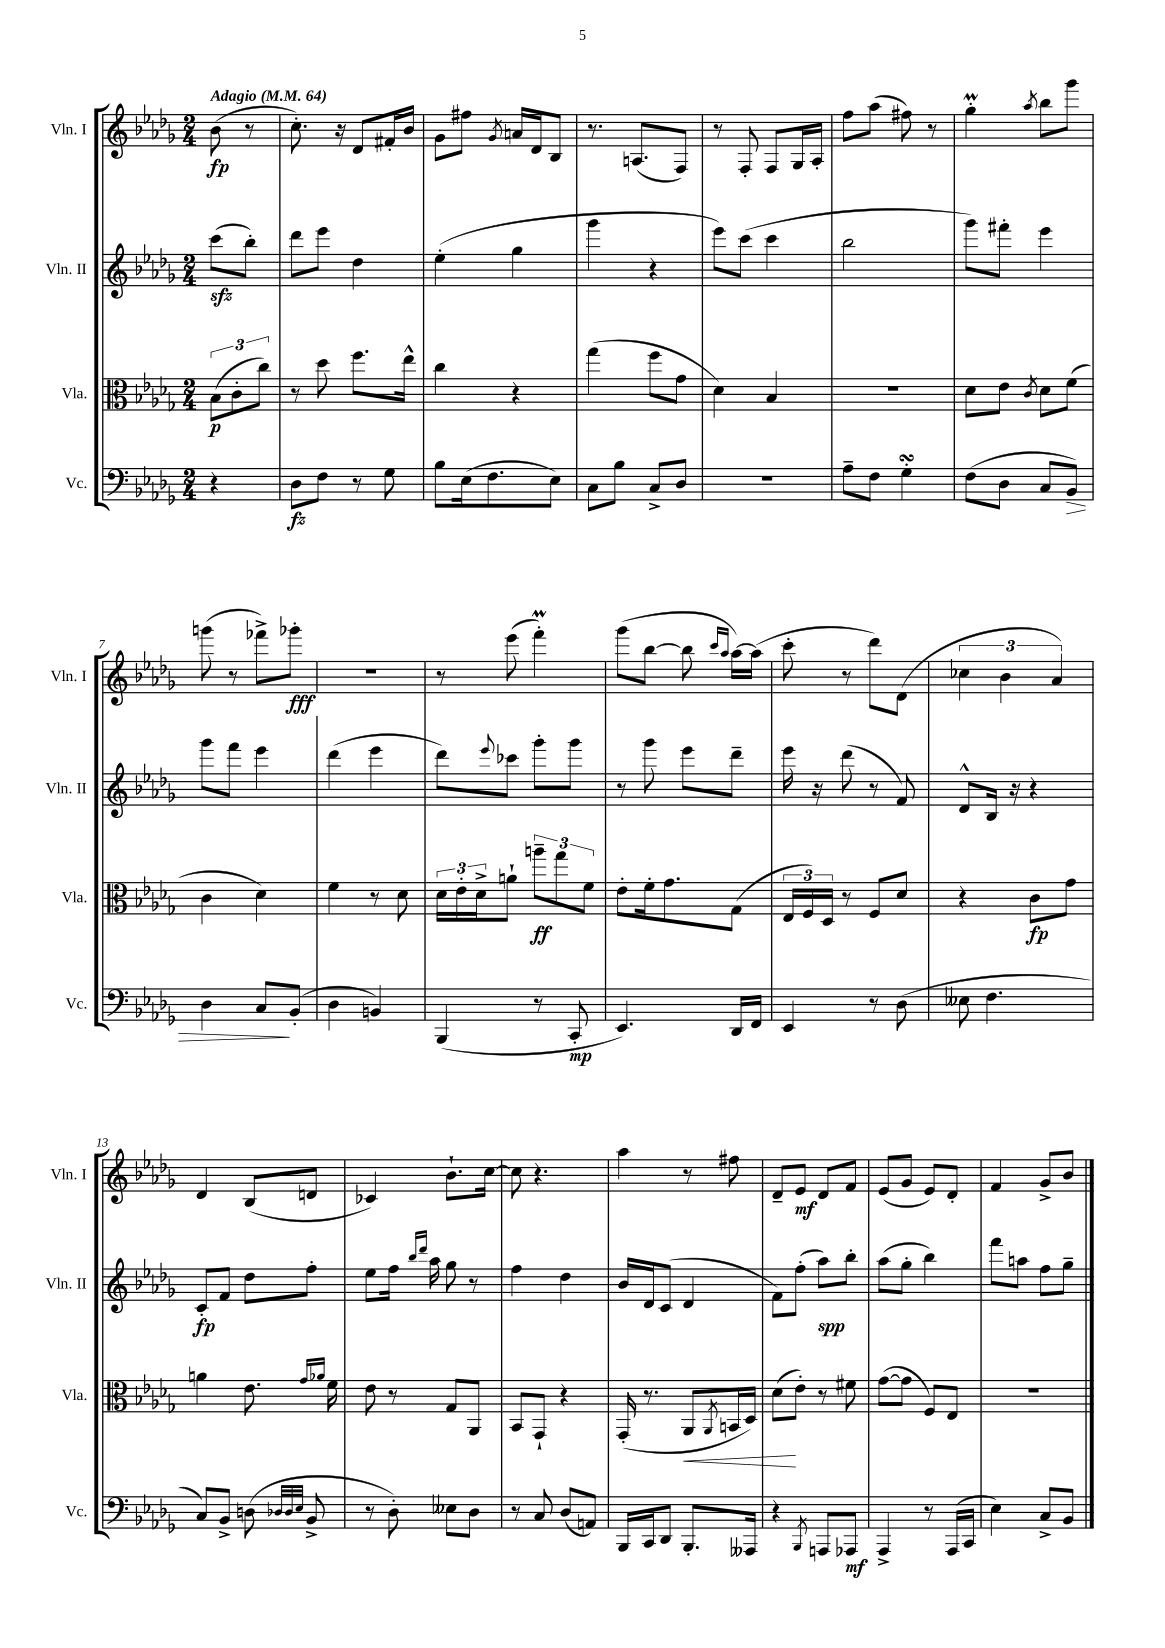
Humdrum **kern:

**kern	**kern	**kern	**kern
*staff4	*staff3	*staff2	*staff1
*clefF4	*clefC3	*clefG2	*clefG2
*k[b-e-a-d-g-]	*k[b-e-a-d-g-]	*k[b-e-a-d-g-]	*k[b-e-a-d-g-]
*M2/4	*M2/4	*M2/4	*M2/4
*MM64	*MM64	*MM64	*MM64
4r	(12B-	(8ccc	(8b-
.	12c'	.	.
.	.	8bb-')	8r
.	12cc)	.	.
=	=	=	=
8D-	8r	8ddd-	8.cc')
8F	8dd-	8eee-	.
.	.	.	16r
8r	8.ff	4dd-	8d-
8G-	.	.	16f#'
.	16ee-^^	.	16b-
=	=	=	=
8B-	4cc	(4ee-'	8g-
(16E-	.	.	8ff#
8.F	.	.	.
.	.	.	8qg-
.	4r	4gg-	16a
.	.	.	16d-
8E-)	.	.	8B-
=	=	=	=
8C	(4gg-	4ggg-	8.r
8B-	.	.	.
.	.	.	(8.A
8C^	8ff	4r	.
8D-	8g-	.	8F)
=	=	=	=
2r	4d-)	8eee-)	8r
.	.	(8ccc	8F'
.	4B-	4ccc	8F
.	.	.	16G-
.	.	.	16A-'
=	=	=	=
8A-~	2r	2bb-	8ff
8F	.	.	(8aa-
4G-'	.	.	8ff#)
.	.	.	8r
=	=	=	=
(8F	8d-	8ggg-)	4gg-'
8D-	8e-	8fff#'	.
.	8qc	.	8qaa-
8C	8d-	4eee-	8bb-
8BB-)	(8f	.	8ggg-
=	=	=	=
4D-	4c	8ggg-	(8ggg
.	.	8fff	8r
8C	4d-)	4eee-	8fff-^)
(8BB-'	.	.	8ggg-'
=	=	=	=
4D-	4f	(4ddd-	2r
4BB)	8r	4eee-	.
.	8d-	.	.
=	=	=	=
(4BBB-	24d-	8ddd-)	8r
.	24e-'	.	.
.	24d-^	.	.
.	.	8qqeee-	.
.	8a`	8ccc-	(8eee-
8r	12aa~	8ggg-'	4fff')
.	12gg-	.	.
8CC'	.	8ggg-	.
.	12f	.	.
=	=	=	=
4.EE-)	8e-'	8r	(8ggg-
.	16f'	8ggg-	[8bb-
.	8.g-	.	.
.	.	8eee-	8bb-]
.	.	.	16qqccc
.	.	.	16qqaa-
16DD-	(8G-	8ddd-~	[16aa-)
16FF	.	.	(16aa-]
=	=	=	=
4EE-	24E-	16eee-	8ccc'
.	24F)	.	.
.	.	16r	.
.	24D-	.	.
.	8r	(8ddd-	8r
8r	8F	8r	8ddd-)
(8D-	8d-	8f)	(8d-
=	=	=	=
8E--	4r	8d-^^	6cc-
4.F	.	16B-	.
.	.	.	6b-
.	.	16r	.
.	8c	4r	.
.	.	.	6a-)
.	8g-	.	.
=	=	=	=
8C)	4a	8c'	4d-
8BB-^	.	8f	.
(8D	8.e-	8dd-	(8B-
32qqD-	.	.	.
32qqD-	.	.	.
32qqE-	.	.	.
8BB-^	.	8ff'	8d
.	16qqg-	.	.
.	16qqa-	.	.
.	16f	.	.
=	=	=	=
8r	8e-	8ee-	4c-)
8D-')	8r	16ff	.
.	.	16qqbb-	.
.	.	16qqddd-	.
.	.	16aa-	.
8E--	8G-	8gg-	8.b-`
8D-	8AA-	8r	.
.	.	.	[16cc
=	=	=	=
8r	8BB-	4ff	8cc]
8C	8GG-`	.	4.r
(8D-	4r	4dd-	.
8AA)	.	.	.
=	=	=	=
16BBB-	(16GG-'	16b-	4aa-
16CC	8.r	16d-	.
8DD-	.	(8c	.
8.BBB-'	8AA-	4d-	8r
.	8qAA-	.	.
.	16BB	.	8ff#
16AAA--	16D-)	.	.
=	=	=	=
4r	(8d-	8f)	8d-~
.	8e-')	(8ff'	8e-
8qBBB-	.	.	.
8AAA	8r	8aa-)	8d-
8AAA-	8f#	8bb-'	8f
=	=	=	=
4AAA-^	([8g-	(8aa-	(8e-
.	8g-]	8gg-'	8g-
8r	8F)	4bb-)	8e-)
(16AAA-	8E-	.	8d-'
16CC	.	.	.
=	=	=	=
4E-)	2r	8fff	4f
.	.	8aa	.
8C^	.	8ff	8g-^
8BB-	.	8gg-~	8b-
==	==	==	==
*-	*-	*-	*-
